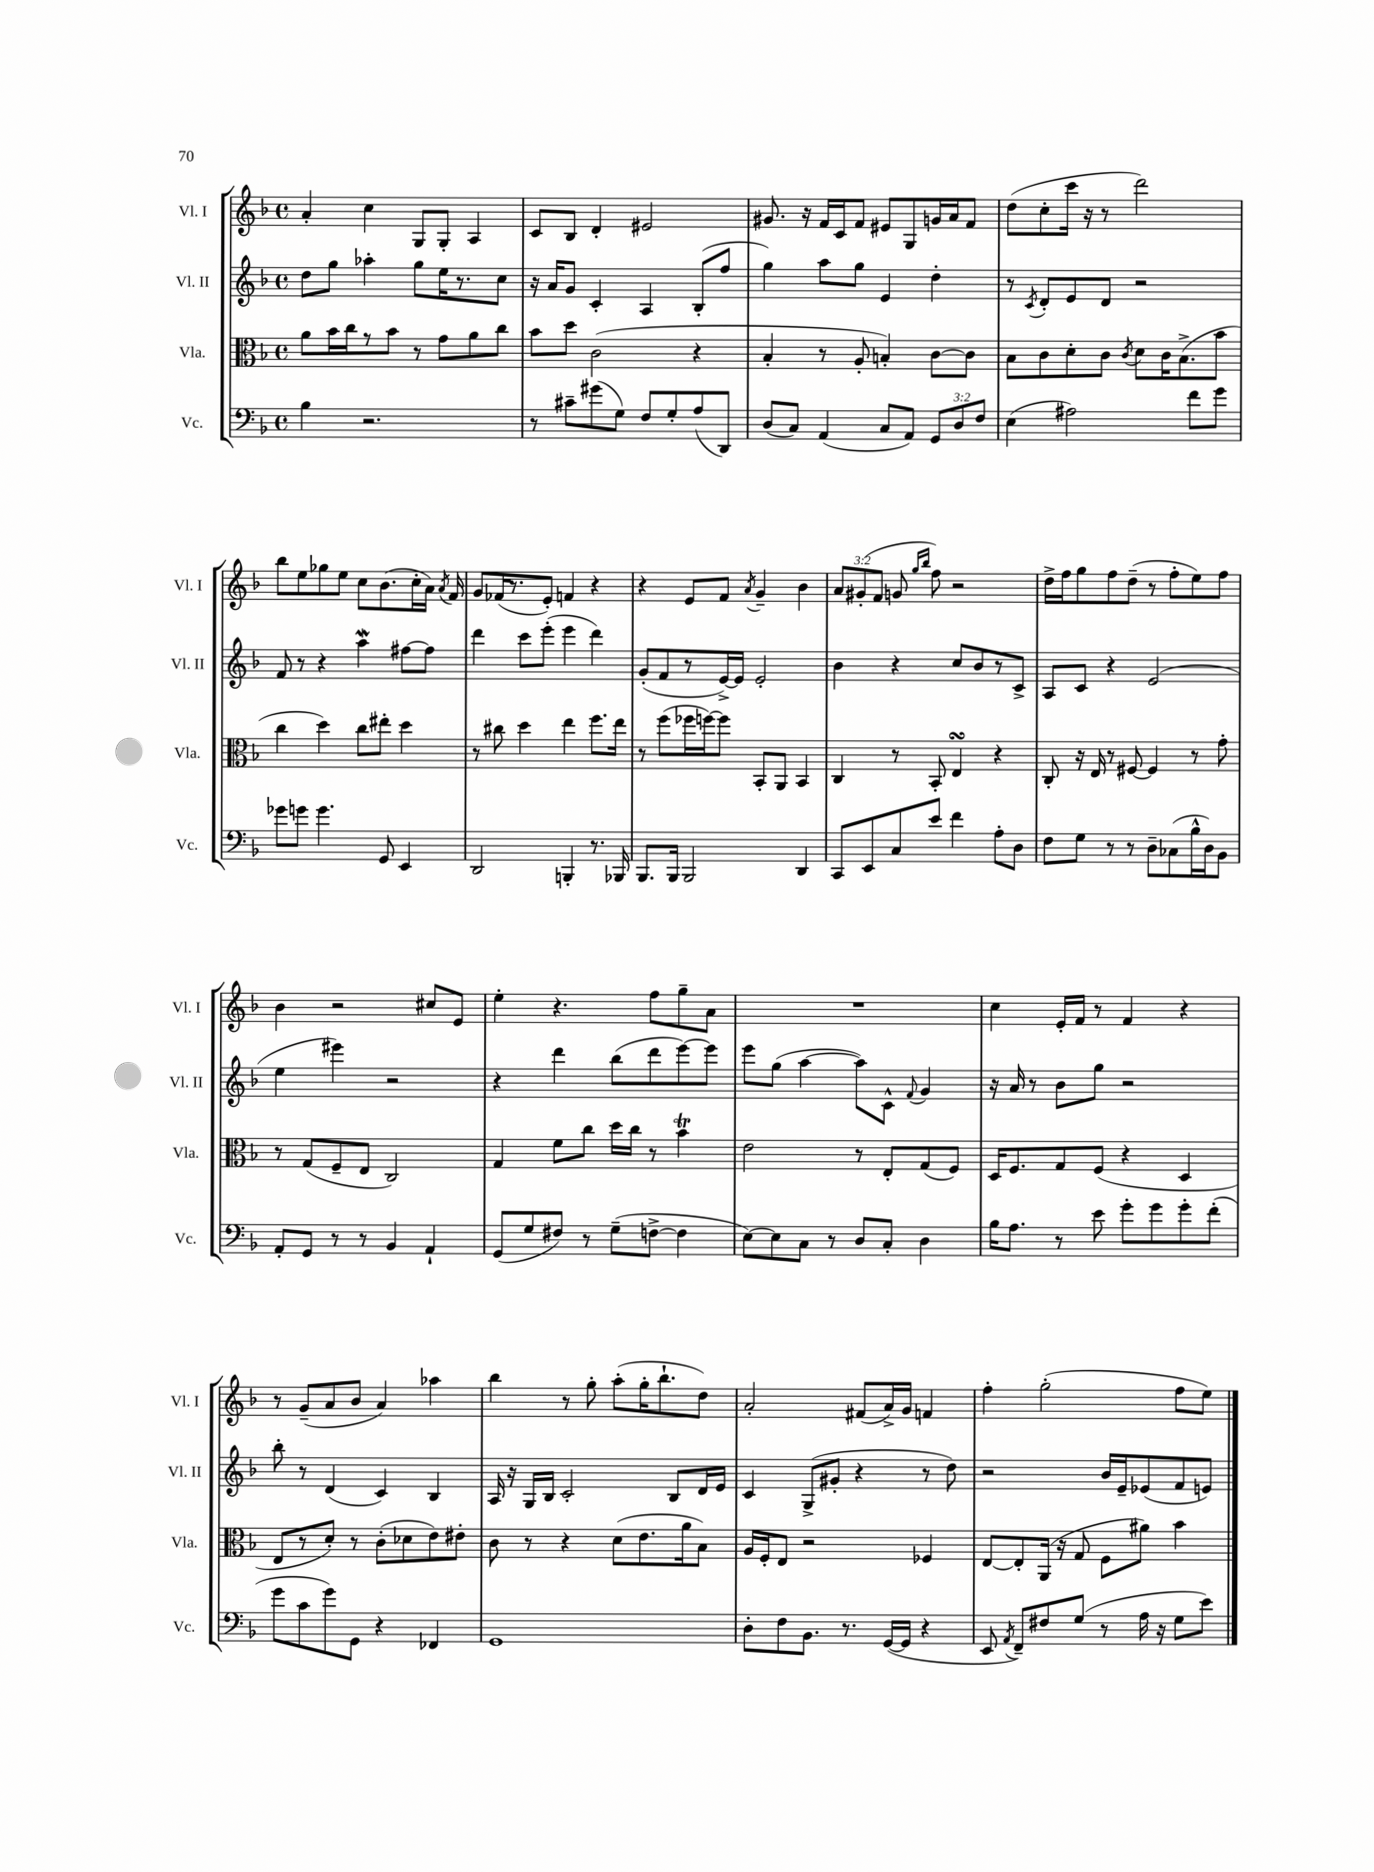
<<
\new StaffGroup <<
\new Staff = "s0" \with { instrumentName = "Vl. I" shortInstrumentName = "Vl. I" } {
    \clef treble \key f \major \defaultTimeSignature \time 4/4 \override Staff.TupletNumber.text = #tuplet-number::calc-fraction-text
    \autoBeamOff a'4-. c''4 g8[ g8]-. a4 |
    c'8[ bes8] d'4-. eis'2 |
    gis'8. r16 f'16[ c'16 f'8] eis'8[ g8 g'16 a'16 f'8] |
    d''8[( c''8-. c'''16] r16 r8 d'''2) |
    bes''8[ e''8 ges''8 e''8] c''8[ bes'8.( c''16-. a'16]) \acciaccatura { a'8 } f'16 |
    g'8[ fes'16( r8. e'8]-.) f'4 r4 |
    r4 e'8[ f'8] \acciaccatura { a'8 } g'4-- bes'4 |
    \tuplet 3/2 { a'8[ gis'8-.( f'8] } g'8 \grace { g''16[ bes''16] } f''8) r2 |
    d''16[-> f''16 g''8 f''8 d''8]--( r8 f''8[-. e''8) f''8] |
    bes'4 r2 cis''8[ e'8] |
    e''4-. r4. f''8[ g''8-- a'8] |
    R1 |
    c''4 e'16[-. f'16] r8 f'4 r4 |
    r8 g'8[--( a'8 bes'8] a'4) aes''4 |
    bes''4 r8 g''8-. a''8[-.( g''16-. bes''8.-! d''8]) |
    a'2-. fis'8[( a'16->) g'16] f'4 |
    f''4-. g''2-.( f''8[ e''8]) \bar "|." |
}
\new Staff = "s1" \with { instrumentName = "Vl. II" shortInstrumentName = "Vl. II" } {
    \clef treble \key f \major \defaultTimeSignature \time 4/4
    \autoBeamOff d''8[ g''8] aes''4-. g''8[ e''16 r8. c''8] |
    r16 a'16[ g'8] c'4-. a4 bes8[-.( f''8] |
    g''4) a''8[ g''8] e'4 d''4-. |
    r8 \acciaccatura { c'8 } d'8[-. e'8 d'8] r2 |
    f'8 r8 r4 a''4\mordent fis''8[~ fis''8] |
    d'''4 c'''8[ e'''8]-.( e'''4 d'''4) |
    g'8[-.( f'8 r8 e'16~->) e'16] e'2-. |
    bes'4 r4 c''8[ bes'8 r8 c'8]-> |
    a8[ c'8] r4 e'2( |
    e''4 eis'''4) r2 |
    r4 d'''4 bes''8[( d'''8 e'''8~) e'''8] |
    e'''8[ g''8]( a''4~ a''8[) c'8]-^ \appoggiatura { f'8 } g'4 |
    r16 a'16 r8 bes'8[ g''8] r2 |
    bes''8-. r8 d'4( c'4) bes4 |
    a16 r16 g16[ bes16] c'2-. bes8[ d'16 e'16] |
    c'4 g8[->( gis'8]-. r4 r8 d''8) |
    r2 bes'16[ e'16-- ees'8( f'8 e'8]) \bar "|." |
}
\new Staff = "s2" \with { instrumentName = "Vla." shortInstrumentName = "Vla." } {
    \clef alto \key f \major \defaultTimeSignature \time 4/4
    \autoBeamOff a'8[ bes'16 c''16 r8 bes'8] r8 g'8[ a'8 c''8] |
    bes'8[ d''8] c'2( r4 |
    bes4-. r8 a8-. b4-.) c'8[~ c'8] |
    bes8[ c'8 d'8-. c'8] \acciaccatura { c'8 } d'8[ c'16 bes8.->( bes'8] |
    c''4 d''4) c''8[ eis''8]-. d''4 |
    r8 cis''8 d''4 e''4 f''8.[ e''16] |
    r8 f''8[( fes''16 f''16~) f''8] bes,8[-. a,8] bes,4 |
    c4 r8 bes,8-. e4\turn r4 |
    c8-. r16 e16 r8 fis8~ fis4 r8 g'8-. |
    r8 g8[( f8-- e8] c2) |
    g4 f'8[ c''8] d''16[ c''16] r8 bes'4\trill |
    e'2 r8 e8[-. g8( f8]) |
    d16[ f8. g8 f8]( r4 d4 |
    e8[ r8 d'8]-.) r8 c'8[-.( des'8 e'8) eis'8]-. |
    c'8 r8 r4 d'8[( e'8. a'16 bes8]) |
    a16[ f16-. e8] r2 fes4 |
    e8[~ e8-. a,16]( r16 g8 f8[ ais'8]) bes'4 \bar "|." |
}
\new Staff = "s3" \with { instrumentName = "Vc." shortInstrumentName = "Vc." } {
    \clef bass \key f \major \defaultTimeSignature \time 4/4 \override Staff.TupletNumber.text = #tuplet-number::calc-fraction-text
    \autoBeamOff bes4 r2. |
    r8 cis'8[-- gis'8( g8]) f8[ g8-. a8( d,8]) |
    d8[( c8]) a,4( c8[ a,8]) \tuplet 3/2 { g,8[ d8 f8] } |
    e4( ais2) f'8[ g'8] |
    ges'8[ g'8] g'4. g,8 e,4 |
    d,2 b,,4-. r8. bes,,16 |
    bes,,8.[ bes,,16] bes,,2 d,4 |
    c,8[ e,8 c8 e'8] f'4 a8[-. d8] |
    f8[ g8] r8 r8 d8[-- ces8( bes16-^ d16) bes,8] |
    a,8[-. g,8] r8 r8 bes,4 a,4-! |
    g,8[( g8 fis8]) r8 g8[--( f8]~-> f4 |
    e8[~) e8 c8] r8 d8[ c8]-. d4 |
    bes16[ a8.] r8 e'8 g'8[-. g'8 g'8-. f'8]-.( |
    g'8[ c'8 g'8) g,8] r4 fes,4 |
    g,1 |
    d8[-. f8 bes,8.] r8. g,16[~( g,16] r4 |
    e,8 \acciaccatura { a,8 } f,8[--) fis8 g8]( r8 a16 r16 g8[ e'8]) \bar "|." |
}
>>
>>
\layout { \context { \Score \remove "Bar_number_engraver" } }
